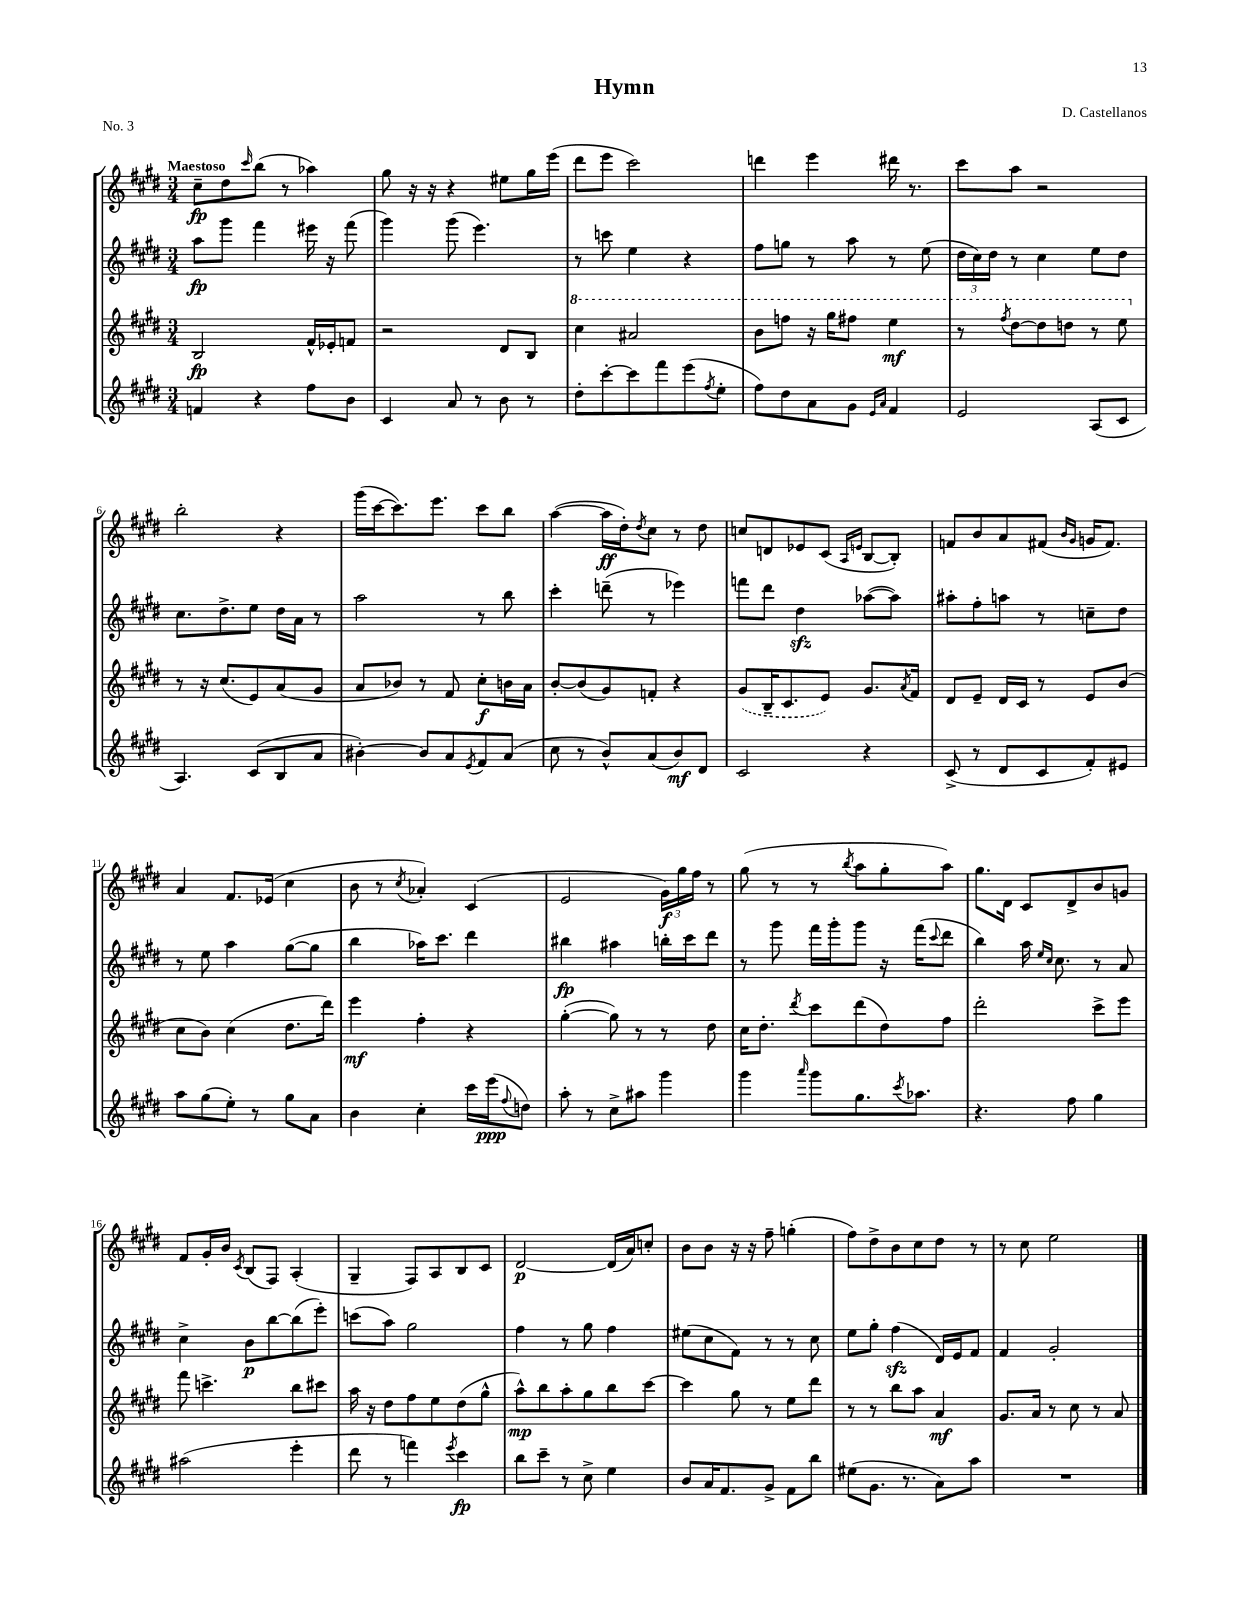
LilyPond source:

\header { title = "Hymn" composer = "D. Castellanos" piece = "No. 3" }
<<
\new StaffGroup <<
\new Staff = "s0" {
    \clef treble \key e \major \numericTimeSignature \time 3/4 \tempo "Maestoso"
    cis''8--\fp dis''8 \grace { cis'''16 } b''8( r8 aes''4) |
    gis''8 r16 r16 r4 eis''8 gis''16 e'''16( |
    dis'''8 e'''8 cis'''2) |
    d'''4 e'''4 dis'''16 r8. |
    cis'''8 a''8 r2 |
    b''2-. r4 |
    gis'''16( cis'''16~ cis'''8.) e'''8. cis'''8 b''8 |
    a''4~( a''16\ff dis''16-.) \acciaccatura { dis''8 } cis''8 r8 dis''8 |
    c''8 d'8 ees'8 cis'8( \grace { a16 e'16 } b8~ b8-.) |
    f'8 b'8 a'8 fis'8( \grace { b'16 gis'16 } g'16 fis'8.) |
    a'4 fis'8. ees'16( cis''4 |
    b'8 r8 \acciaccatura { cis''8 } aes'4-.) cis'4( |
    e'2 \tuplet 3/2 { gis'16\f) gis''16 fis''16 } r8 |
    gis''8( r8 r8 \acciaccatura { b''8 } a''8 gis''8-. a''8) |
    gis''8. dis'16 cis'8 dis'8-> b'8 g'8 |
    fis'8 gis'16-. b'16 \acciaccatura { cis'8 } b8( fis8) a4-.( |
    gis4-- fis8) a8 b8 cis'8 |
    dis'2~\p dis'16( a'16) c''8-. |
    b'8 b'8 r16 r16 fis''8-- g''4-.( |
    fis''8) dis''8-> b'8 cis''8 dis''8 r8 |
    r8 cis''8 e''2 \bar "|." |
}
\new Staff = "s1" {
    \clef treble \key e \major \numericTimeSignature \time 3/4
    a''8\fp gis'''8 fis'''4 eis'''16 r16 fis'''8( |
    gis'''4) gis'''8( e'''4.) |
    r8 c'''8 e''4 r4 |
    fis''8 g''8 r8 a''8 r8 e''8( |
    \tuplet 3/2 { dis''16 cis''16) dis''16 } r8 cis''4 e''8 dis''8 |
    cis''8. dis''8.-> e''8 dis''16 a'16 r8 |
    a''2 r8 b''8 |
    cis'''4-. d'''8--( r8 ees'''4) |
    f'''8 dis'''8 dis''4\sfz aes''8~( aes''8) |
    ais''8-. fis''8-. a''8 r8 c''8-- dis''8 |
    r8 e''8 a''4 gis''8~( gis''8 |
    b''4 aes''16) cis'''8. dis'''4 |
    bis''4\fp ais''4 b''16-. cis'''16 dis'''8 |
    r8 gis'''8 fis'''16 gis'''16-. gis'''8 r16 fis'''16( \appoggiatura { cis'''8 } dis'''8 |
    b''4) a''16 \grace { e''16 cis''16 } cis''8. r8 a'8 |
    cis''4-> b'8\p b''8~ b''8( e'''8-.) |
    c'''8( a''8) gis''2 |
    fis''4 r8 gis''8 fis''4 |
    eis''8( cis''8 fis'8) r8 r8 cis''8 |
    e''8 gis''8-. fis''4\sfz( dis'16) e'16 fis'8 |
    fis'4 gis'2-. \bar "|." |
}
\new Staff = "s2" {
    \clef treble \key e \major \numericTimeSignature \time 3/4
    b2\fp fis'16-^ ees'16-. f'8 |
    r2 dis'8 b8 |
    \ottava #1 cis'''4 ais''2 |
    b''8 f'''8 r16 gis'''16 fis'''8 e'''4\mf |
    r8 \acciaccatura { fis'''8 } dis'''8~ dis'''8 d'''8 r8 e'''8 \ottava #0 |
    r8 r16 cis''8.( e'8) a'8( gis'8 |
    a'8 bes'8) r8 fis'8 cis''8-.\f b'16 a'16 |
    b'8~-. b'8( gis'8) f'8-. r4 |
    \once \slurDashed gis'8( b16-- cis'8. e'8) gis'8. \acciaccatura { a'8 } fis'16 |
    dis'8 e'8-- dis'16 cis'16 r8 e'8 b'8( |
    cis''8 b'8) cis''4( dis''8. dis'''16) |
    e'''4\mf fis''4-. r4 |
    gis''4~-.( gis''8) r8 r8 dis''8 |
    cis''16 dis''8.-. \acciaccatura { dis'''8 } cis'''8 dis'''8( dis''8) fis''8 |
    dis'''2-. cis'''8-> e'''8 |
    fis'''8 c'''4.-> b''8 cis'''8 |
    a''16 r16 dis''8 fis''8 e''8 dis''8( gis''8-^ |
    a''8-^\mp) b''8 a''8-. gis''8 b''8 cis'''8~ |
    cis'''4 gis''8 r8 e''8 dis'''8 |
    r8 r8 b''8 a''8 a'4\mf |
    gis'8. a'16 r8 cis''8 r8 a'8 \bar "|." |
}
\new Staff = "s3" {
    \clef treble \key e \major \numericTimeSignature \time 3/4
    f'4 r4 fis''8 b'8 |
    cis'4 a'8 r8 b'8 r8 |
    dis''8-. cis'''8~-. cis'''8 fis'''8 e'''8( \acciaccatura { fis''8 } e''8-. |
    fis''8) dis''8 a'8 gis'8 \grace { e'16 a'16 } fis'4 |
    e'2 a8( cis'8 |
    a4.) cis'8( b8 a'8 |
    bis'4~-.) bis'8 a'8 \acciaccatura { e'8 } fis'8 a'8( |
    cis''8 r8 b'8-^) a'8( b'8\mf) dis'8 |
    cis'2 r4 |
    cis'8->( r8 dis'8 cis'8 fis'8-.) eis'8 |
    a''8 gis''8( e''8-.) r8 gis''8 a'8 |
    b'4 cis''4-. cis'''16 e'''16\ppp( \appoggiatura { fis''8 } d''8) |
    a''8-. r8 cis''8-> ais''8 gis'''4 |
    gis'''4 \grace { a'''16 } gis'''8 gis''8. \acciaccatura { cis'''8 } aes''8. |
    r4. fis''8 gis''4 |
    ais''2( e'''4-. |
    dis'''8 r8 f'''4) \acciaccatura { e'''8 } cis'''4\fp |
    b''8 cis'''8-- r8 cis''8-> e''4 |
    b'8 a'16 fis'8. gis'8-> fis'8 b''8 |
    eis''8( gis'8. r8. a'8) a''8 |
    R2. \bar "|." |
}
>>
>>
